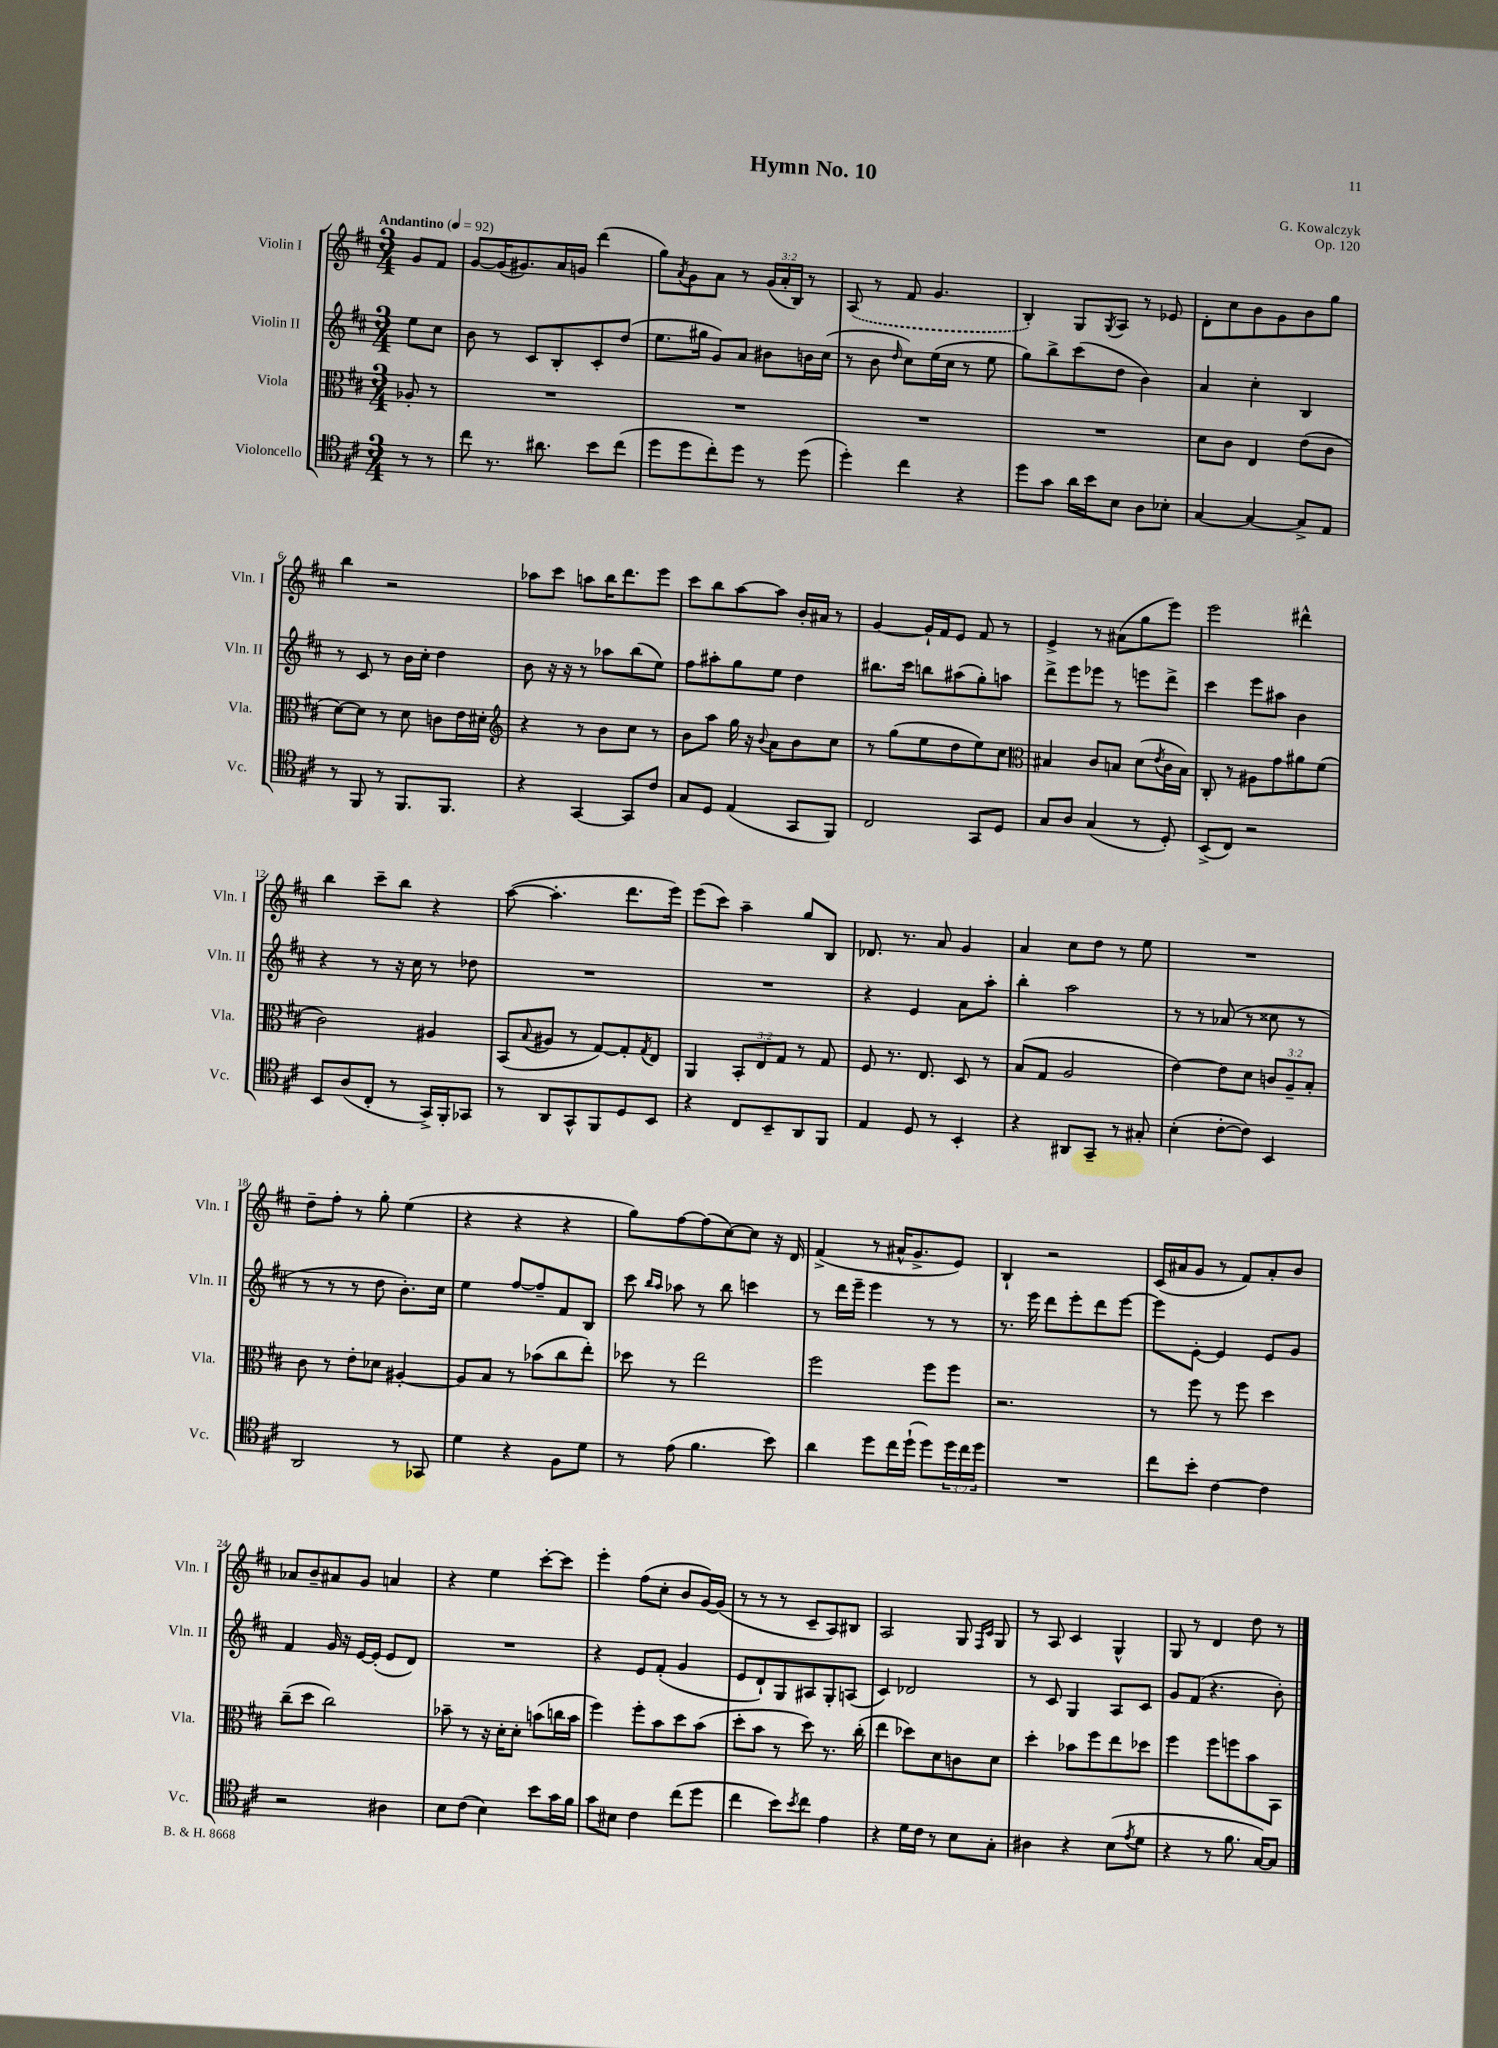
\header { title = "Hymn No. 10" composer = "G. Kowalczyk" opus = "Op. 120" }
<<
\new StaffGroup <<
\new Staff = "s0" \with { instrumentName = "Violin I" shortInstrumentName = "Vln. I" } {
    \clef treble \key d \major \numericTimeSignature \time 3/4 \override Staff.TupletNumber.text = #tuplet-number::calc-fraction-text \partial 4 \tempo "Andantino" 4 = 92
    g'8 fis'8 |
    g'8~ g'16( gis'8.) a'16 g'16 d'''4( |
    g''8) \acciaccatura { a'8 } g'8 a'8 r8 \tuplet 3/2 { g'16( a'16-. b16) } r8 |
    \once \slurDashed a8( r8 fis'8 g'4. |
    b4-.) g8 \acciaccatura { g8 } a8 r8 ees'8 |
    d'8-. cis''8 b'8 g'8 b'8 g''8 |
    b''4 r2 |
    aes''8 cis'''8 a''8 b''16 d'''8. e'''8 |
    cis'''8 b''8 a''8~ a''8 b'16-. ais'16 r8 |
    g'4~ g'16-! fis'16 e'8 fis'8 r8 |
    e'4-> r8 ais'8( g''8 e'''8) |
    e'''2 dis'''4-^ |
    b''4 cis'''8-- b''8 r4 |
    a''8~( a''4.-. d'''8. e'''16) |
    e'''8( cis'''8) a''4-- g''8 b8 |
    des'8. r8. a'8 g'4 |
    a'4 cis''8 d''8 r8 e''8 |
    R2. |
    d''8-- fis''8-. r8 g''8-. e''4( |
    r4 r4 r4 |
    g''8) fis''8~ fis''8( cis''8~) cis''8 r16 d'16 |
    fis'4->( r8 ais'16-^ g'8.-> e'8) |
    b4-! r2 |
    cis'16( ais'16 g'8 r8 fis'8) ais'8-. b'8 |
    aes'8 b'8-- ais'8 g'8 a'4 |
    r4 e''4 cis'''8~-. cis'''8 |
    e'''4-. fis''8( cis''8-. b'8 g'16~) g'16( |
    r8 r8 r8 cis'8-- a8) bis8 |
    a2 g8 \grace { fis16 cis'16 } g8 |
    r8 a8 cis'4 g4-^ |
    g8 r8 d'4 d''8 r8 \bar "|." |
}
\new Staff = "s1" \with { instrumentName = "Violin II" shortInstrumentName = "Vln. II" } {
    \clef treble \key d \major \numericTimeSignature \time 3/4 \partial 4
    e''8 cis''8 |
    b'8 r8 cis'8 b8-. cis'8-. d''8( |
    e''8. gis''16 g'8) a'8 bis'8 b'16 cis''16( |
    r8 b'8 \grace { d''16 } cis''8) e''16( cis''16 r8 e''8 |
    g''8) b''8-> cis'''8( d''8 b'4) |
    a'4 cis''4-. b4 |
    r8 cis'8 r8 b'16 cis''16-. d''4 |
    b'8 r16 r16 r8 aes''8 b''8( e''8) |
    fis''8 ais''8-. g''8 e''8 d''4 |
    bis''8. cis'''16 b''8 ais''8( g''8-.) a''8 |
    d'''8-> e'''8 ees'''8 r8 e'''8 d'''8-> |
    cis'''4 e'''8 ais''8 b'4 |
    r4 r8 r16 cis''16 r8 des''8 |
    R2. |
    R2. |
    r4 e'4 a'8 a''8-. |
    b''4-. a''2 |
    r8 r8 aes'8( r8 cisis''8 r8 |
    r8 r8 r8 d''8 b'8.-.) cis''16 |
    e''4 fis''8~ fis''8-- fis'8 b8 |
    cis'''8 \grace { b''16 a''16 } aes''8 r8 b''8 c'''4 |
    r8 d'''16 e'''16-- e'''4 r8 r8 |
    r8. e'''16 d'''8 e'''8-. d'''8 e'''8~ |
    e'''8 e'8~-. e'4 e'8 g'8 |
    fis'4 g'16 r16 e'16~ e'16-.( e'8 d'8) |
    R2. |
    r4 e'8 fis'8-.( g'4 |
    e'8 d'8-!) g8 ais8 g8-. a8( |
    cis'4) des'2 |
    r8 cis'8 g4 a8 cis'8 |
    g'8 fis'8( r4. b'8-.) \bar "|." |
}
\new Staff = "s2" \with { instrumentName = "Viola" shortInstrumentName = "Vla." } {
    \clef alto \key d \major \numericTimeSignature \time 3/4 \override Staff.TupletNumber.text = #tuplet-number::calc-fraction-text \partial 4
    aes8-. r8 |
    R2. |
    R2. |
    R2. |
    R2. |
    d'8 cis'8 e4 e'8( cis'8 |
    d'8~) d'8 r8 d'8 c'8 e'16 dis'16-. |
    \clef treble r4 r8 b'8 cis''8 r8 |
    b'8 a''8 g''16 r16 \appoggiatura { b'8 } a'8 b'8 cis''8 |
    r8 g''8( e''8 d''8 e''8) cis''8 |
    \clef alto bis4 cis'8 b8 d'8( \acciaccatura { e'8 } cis'16 b16) |
    cis8-. r8 ais8 g'8 ais'8 fis'8( |
    cis'2) ais4 |
    b,8( \appoggiatura { b8 } ais8 r8 g8~) g8-. \acciaccatura { g8 } e8 |
    a,4 \tuplet 3/2 { b,8-. e8 g8 } r8 g8 |
    fis8 r8. e8. d8 r8 |
    b8( g8 a2 |
    e'4~) e'8 d'8 \tuplet 3/2 { c'8 a8-- b8-. } |
    cis'8 r8 e'8-. des'8 ais4~-. |
    ais8 b8 r8 bes'8( cis''8 e''8-.) |
    des''8 r8 e''2 |
    fis''2 fis''8 fis''8 |
    r2. |
    r8 fis''8 r8 fis''8 d''4 |
    cis''8--( d''8 cis''2) |
    bes'8-- r8 r16 d'16-. d'8-. b'8( c''16 b'16 |
    fis''4) fis''8-. b'8 d''8 b'8( |
    d''8-. b'8 r8 d''8) r8. cis''16-.( |
    e''4 des''8) d'8 c'8 d'8 |
    d''4-. bes'8 fis''8 e''8 des''8 |
    fis''4 fis''8 f''8 b'8 b,8 \bar "|." |
}
\new Staff = "s3" \with { instrumentName = "Violoncello" shortInstrumentName = "Vc." } {
    \clef tenor \key d \major \numericTimeSignature \time 3/4 \override Staff.TupletNumber.text = #tuplet-number::calc-fraction-text \partial 4
    r8 r8 |
    cis''8 r8. ais'8. b'8 cis''8( |
    d''8 d''8 cis''8-.) d''8 r8 d''8( |
    d''4-.) cis''4 r4 |
    d''8 g'8 a'16 b'16 b8 a8 bes8-. |
    g4~ g4~ g8-> e8 |
    r8 fis,8 r8 fis,8. fis,8. |
    r4 g,4~ g,8 cis'8 |
    g8 d8 e4( g,8 fis,8) |
    cis2 g,8 d8 |
    g8 a8 g4( r8 d8-.) |
    b,8->( cis8) r2 |
    b,8 a8( cis8-. r8 g,16->) fis,16-. ges,8 |
    r8 a,8 g,8-^ fis,8 d8 b,8 |
    r4 cis8 b,8-- a,8 fis,8 |
    e4 d8 r8 b,4-. |
    r4 ais,8 g,8-- r8 gis8-. |
    b4-.( cis'8~-. cis'8) b,4 |
    a,2 r8 ges,8 |
    d'4 r4 fis8 d'8 |
    r8 e'8( fis'4. b'8) |
    a'4 d''8 cis''16 d''16-!( d''8) \tuplet 3/2 { d''16 cis''16 d''16 } |
    R2. |
    cis''8 b'8-. cis'4~ cis'4 |
    r2 ais4 |
    b8 cis'8( b4) b'8 g'16 fis'16 |
    g'8 bis8 cis'4 cis''8( d''8 |
    cis''4 b'8) \acciaccatura { b'8 } cis''8 e'4 |
    r4 d'16 cis'16 r8 b8 g8-. |
    ais4 r4 b8( \acciaccatura { e'8 } d'8 |
    r4 r8 fis'8. g16~) g8 \bar "|." |
}
>>
>>
